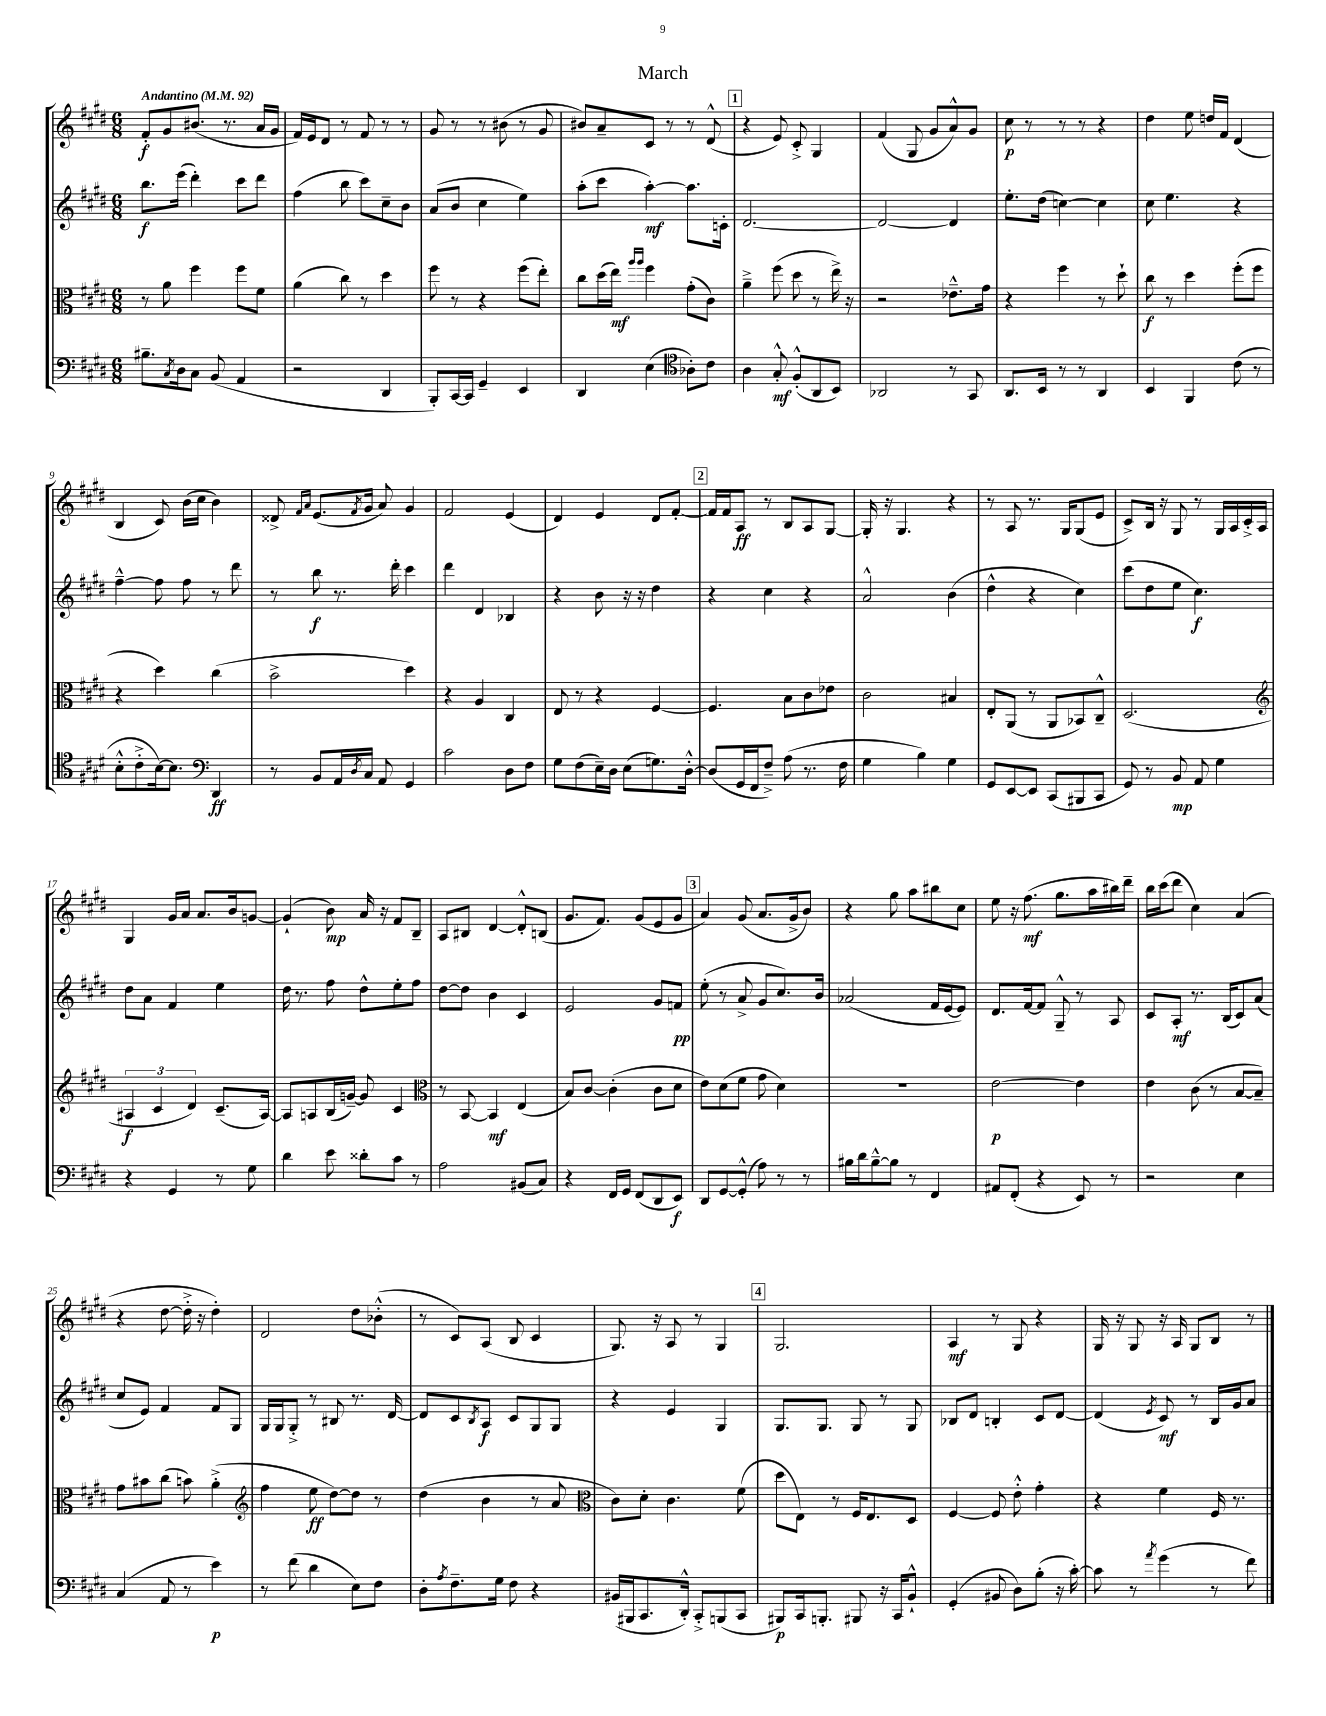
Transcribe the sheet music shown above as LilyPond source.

\header { title = "March" }
<<
\new StaffGroup <<
\new Staff = "s0" {
    \clef treble \key e \major \numericTimeSignature \time 6/8 \tempo "Andantino" 4 = 92
    fis'8-.\f gis'8 bis'8.( r8. a'16 gis'16 |
    fis'16) e'16 dis'8 r8 fis'8 r8 r8 |
    gis'8 r8 r8 bis'8( r8 gis'8 |
    bis'8) a'8-- cis'8 r8 r8 dis'8-^( |
    \mark \markup { \box "1" } r4 e'8) cis'8-.-> gis4 |
    fis'4( gis8 gis'8 a'8-^) gis'8 |
    cis''8\p r8 r8 r8 r4 |
    dis''4 e''8 d''16 fis'16 dis'4( |
    b4 cis'8) b'16( cis''16 b'4) |
    disis'8-> \grace { fis'16 a'16 } e'8.( \acciaccatura { fis'8 } gis'16 a'8) gis'4 |
    fis'2 e'4( |
    dis'4) e'4 dis'8 fis'8~-. |
    \mark \markup { \box "2" } fis'16 fis'16 a8\ff r8 b8 a8 gis8~ |
    gis16-. r16 gis4. r4 |
    r8 a8 r8. gis16 gis8( e'8 |
    cis'8->) b16 r16 gis8 r8 gis16 a16 cis'16-.-> a16 |
    gis4 gis'16 a'16 a'8. b'16 g'8~ |
    g'4-!( b'8\mp) a'16 r16 fis'8 b8-- |
    a8 bis8 dis'4~ dis'8-.-^ b8( |
    gis'8. fis'8.) gis'8( e'8 gis'8 |
    \mark \markup { \box "3" } a'4) gis'8( a'8. gis'16-> b'8) |
    r4 gis''8 a''8 bis''8 cis''8 |
    e''8 r16 fis''8.\mf( gis''8. a''16 bis''16) dis'''16-- |
    b''16 cis'''16( dis'''8 cis''4) a'4( |
    r4 dis''8~ dis''16-.-> r16 dis''4-.) |
    dis'2 dis''8 bes'8-.-^( |
    r8 cis'8) a8( b8 cis'4 |
    gis8.) r16 a8 r8 gis4 |
    \mark \markup { \box "4" } gis2. |
    a4\mf r8 gis8 r4 |
    gis16 r16 gis8 r16 a16 gis8 b8 r8 \bar "|." |
}
\new Staff = "s1" {
    \clef treble \key e \major \numericTimeSignature \time 6/8
    b''8.\f e'''16( dis'''4-.) cis'''8 dis'''8 |
    fis''4( b''8 cis'''8) cis''8-- b'8 |
    a'8( b'8 cis''4 e''4) |
    a''8-.( cis'''8 a''4~-.\mf) a''8. c'16-. |
    \mark \markup { \box "1" } dis'2.~ |
    dis'2~ dis'4 |
    e''8.-. dis''16( c''4~) c''4 |
    cis''8 e''4. r4 |
    fis''4~---^ fis''8 fis''8 r8 dis'''8 |
    r8 b''8\f r8. dis'''16-. cis'''4 |
    dis'''4 dis'4 bes4 |
    r4 b'8 r16 r16 dis''4 |
    \mark \markup { \box "2" } r4 cis''4 r4 |
    a'2-^ b'4( |
    dis''4-^ r4 cis''4) |
    cis'''8( dis''8 e''8 cis''4.\f) |
    dis''8 a'8 fis'4 e''4 |
    dis''16 r8. fis''8 dis''8-^ e''8-. fis''8 |
    dis''8~ dis''8 b'4 cis'4 |
    e'2 gis'8 f'8\pp |
    \mark \markup { \box "3" } e''8-.( r8 a'8-> gis'8 cis''8.) b'16 |
    aes'2( fis'16 e'16~ e'8) |
    dis'8. fis'16~ fis'8 gis8---^ r8 a8 |
    cis'8 a8-.\mf r8. b16( cis'8) a'8( |
    cis''8 e'8) fis'4 fis'8 gis8 |
    gis16 gis16 gis8-.-> r8 bis8 r8. dis'16~ |
    dis'8 cis'8 \acciaccatura { b8 } a8\f cis'8 gis8 gis8 |
    r4 e'4 gis4 |
    \mark \markup { \box "4" } gis8. gis8. gis8 r8 gis8 |
    bes8 dis'8 b4-. cis'8 dis'8~ |
    dis'4( \acciaccatura { e'8 } cis'8\mf) r8 b16 gis'16 a'8 \bar "|." |
}
\new Staff = "s2" {
    \clef alto \key e \major \numericTimeSignature \time 6/8
    r8 a'8 fis''4 fis''8 fis'8 |
    a'4( cis''8) r8 dis''4 |
    fis''8 r8 r4 fis''8( e''8-.) |
    cis''8 dis''16( e''16\mf) \grace { a''16 a''16 } fis''4 gis'8-.( cis'8) |
    \mark \markup { \box "1" } a'4---> fis''8( dis''8 r8 e''16->) r16 |
    r2 ees'8.---^ gis'16 |
    r4 fis''4 r8 dis''8-! |
    cis''8\f r8 dis''4 fis''8-.( fis''8 |
    r4 dis''4) cis''4( |
    b'2-> dis''4) |
    r4 a4 cis4 |
    e8 r8 r4 fis4~ |
    \mark \markup { \box "2" } fis4. b8 cis'8 ees'8 |
    cis'2 bis4 |
    e8-. a,8( r8 a,8 bes,8) cis8---^ |
    dis2.( |
    \clef treble \tuplet 3/2 { ais4\f cis'4 dis'4) } cis'8.--( ais16~) |
    ais8 a8 b16( g'16~--) g'8 cis'4 |
    \clef alto r8 b,8~ b,4\mf e4( |
    b8) cis'8~ cis'4-.( cis'8 dis'8 |
    \mark \markup { \box "3" } e'8) dis'8( fis'8 gis'8 dis'4) |
    R2. |
    e'2~\p e'4 |
    e'4 cis'8( r8 b8~ b8--) |
    gis'8 bis'8 cis''8( b'8) a'4-.->( |
    \clef treble fis''4 e''8\ff dis''8~) dis''8 r8 |
    dis''4( b'4 r8 a'8 |
    \clef alto cis'8) dis'8-. cis'4. fis'8( |
    \mark \markup { \box "4" } dis''8 e8) r8 fis16 e8. dis8 |
    fis4~ fis8 e'8-.-^ gis'4-. |
    r4 fis'4 fis16 r8. \bar "|." |
}
\new Staff = "s3" {
    \clef bass \key e \major \numericTimeSignature \time 6/8
    bis8.-- \acciaccatura { cis8 } dis16 cis8 b,8( a,4 |
    r2 dis,4 |
    b,,8-.) cis,16~ cis,16 gis,4-- e,4 |
    dis,4 e4( \clef tenor aes8-.) cis'8 |
    \mark \markup { \box "1" } a4 gis8-.-^\mf fis8-.-^( a,8 b,8) |
    aes,2 r8 gis,8 |
    a,8. b,16 r8 r8 a,4 |
    b,4 fis,4 cis'8( r8 |
    b8-.-^ cis'8-.-> b16~) b8. \clef bass dis,4\ff |
    r8 b,8 a,16 \acciaccatura { dis8 } cis16 a,8 gis,4 |
    cis'2 dis8 fis8 |
    gis8 fis8( e16--) dis16 e8( g8.) dis16~-.-^ |
    \mark \markup { \box "2" } dis8( gis,16 fis,16 fis8--->) a8( r8. fis16 |
    gis4 b4) gis4 |
    gis,8 e,8~ e,8 cis,8( bis,,8 cis,8 |
    gis,8) r8 b,8\mp a,8 gis4 |
    r4 gis,4 r8 gis8 |
    dis'4 e'8 disis'8-. cis'8 r8 |
    a2 bis,8( cis8) |
    r4 fis,16 gis,16 fis,8( dis,8 e,8\f) |
    \mark \markup { \box "3" } dis,8 gis,8~ gis,8-.-^( a8) r8 r8 |
    bis16 dis'16 bis8~---^ bis8 r8 fis,4 |
    ais,8 fis,8-.( r4 e,8) r8 |
    r2 e4 |
    cis4( a,8 r8 e'4\p) |
    r8 fis'8( dis'4 e8) fis8 |
    dis8-. \acciaccatura { a8 } fis8.-- gis16 fis8 r4 |
    bis,16( bis,,16 cis,8. dis,16-.-^) cis,8-.-> b,,8( cis,8 |
    \mark \markup { \box "4" } bis,,8\p) cis,16 b,,8.-. bis,,8 r16 cis,16 b,8-!-^ |
    gis,4-.( bis,8 dis8) b8-.( r16 cis'16~-.) |
    cis'8 r8 \acciaccatura { a'8 } gis'4( r8 fis'8) \bar "|." |
}
>>
>>
